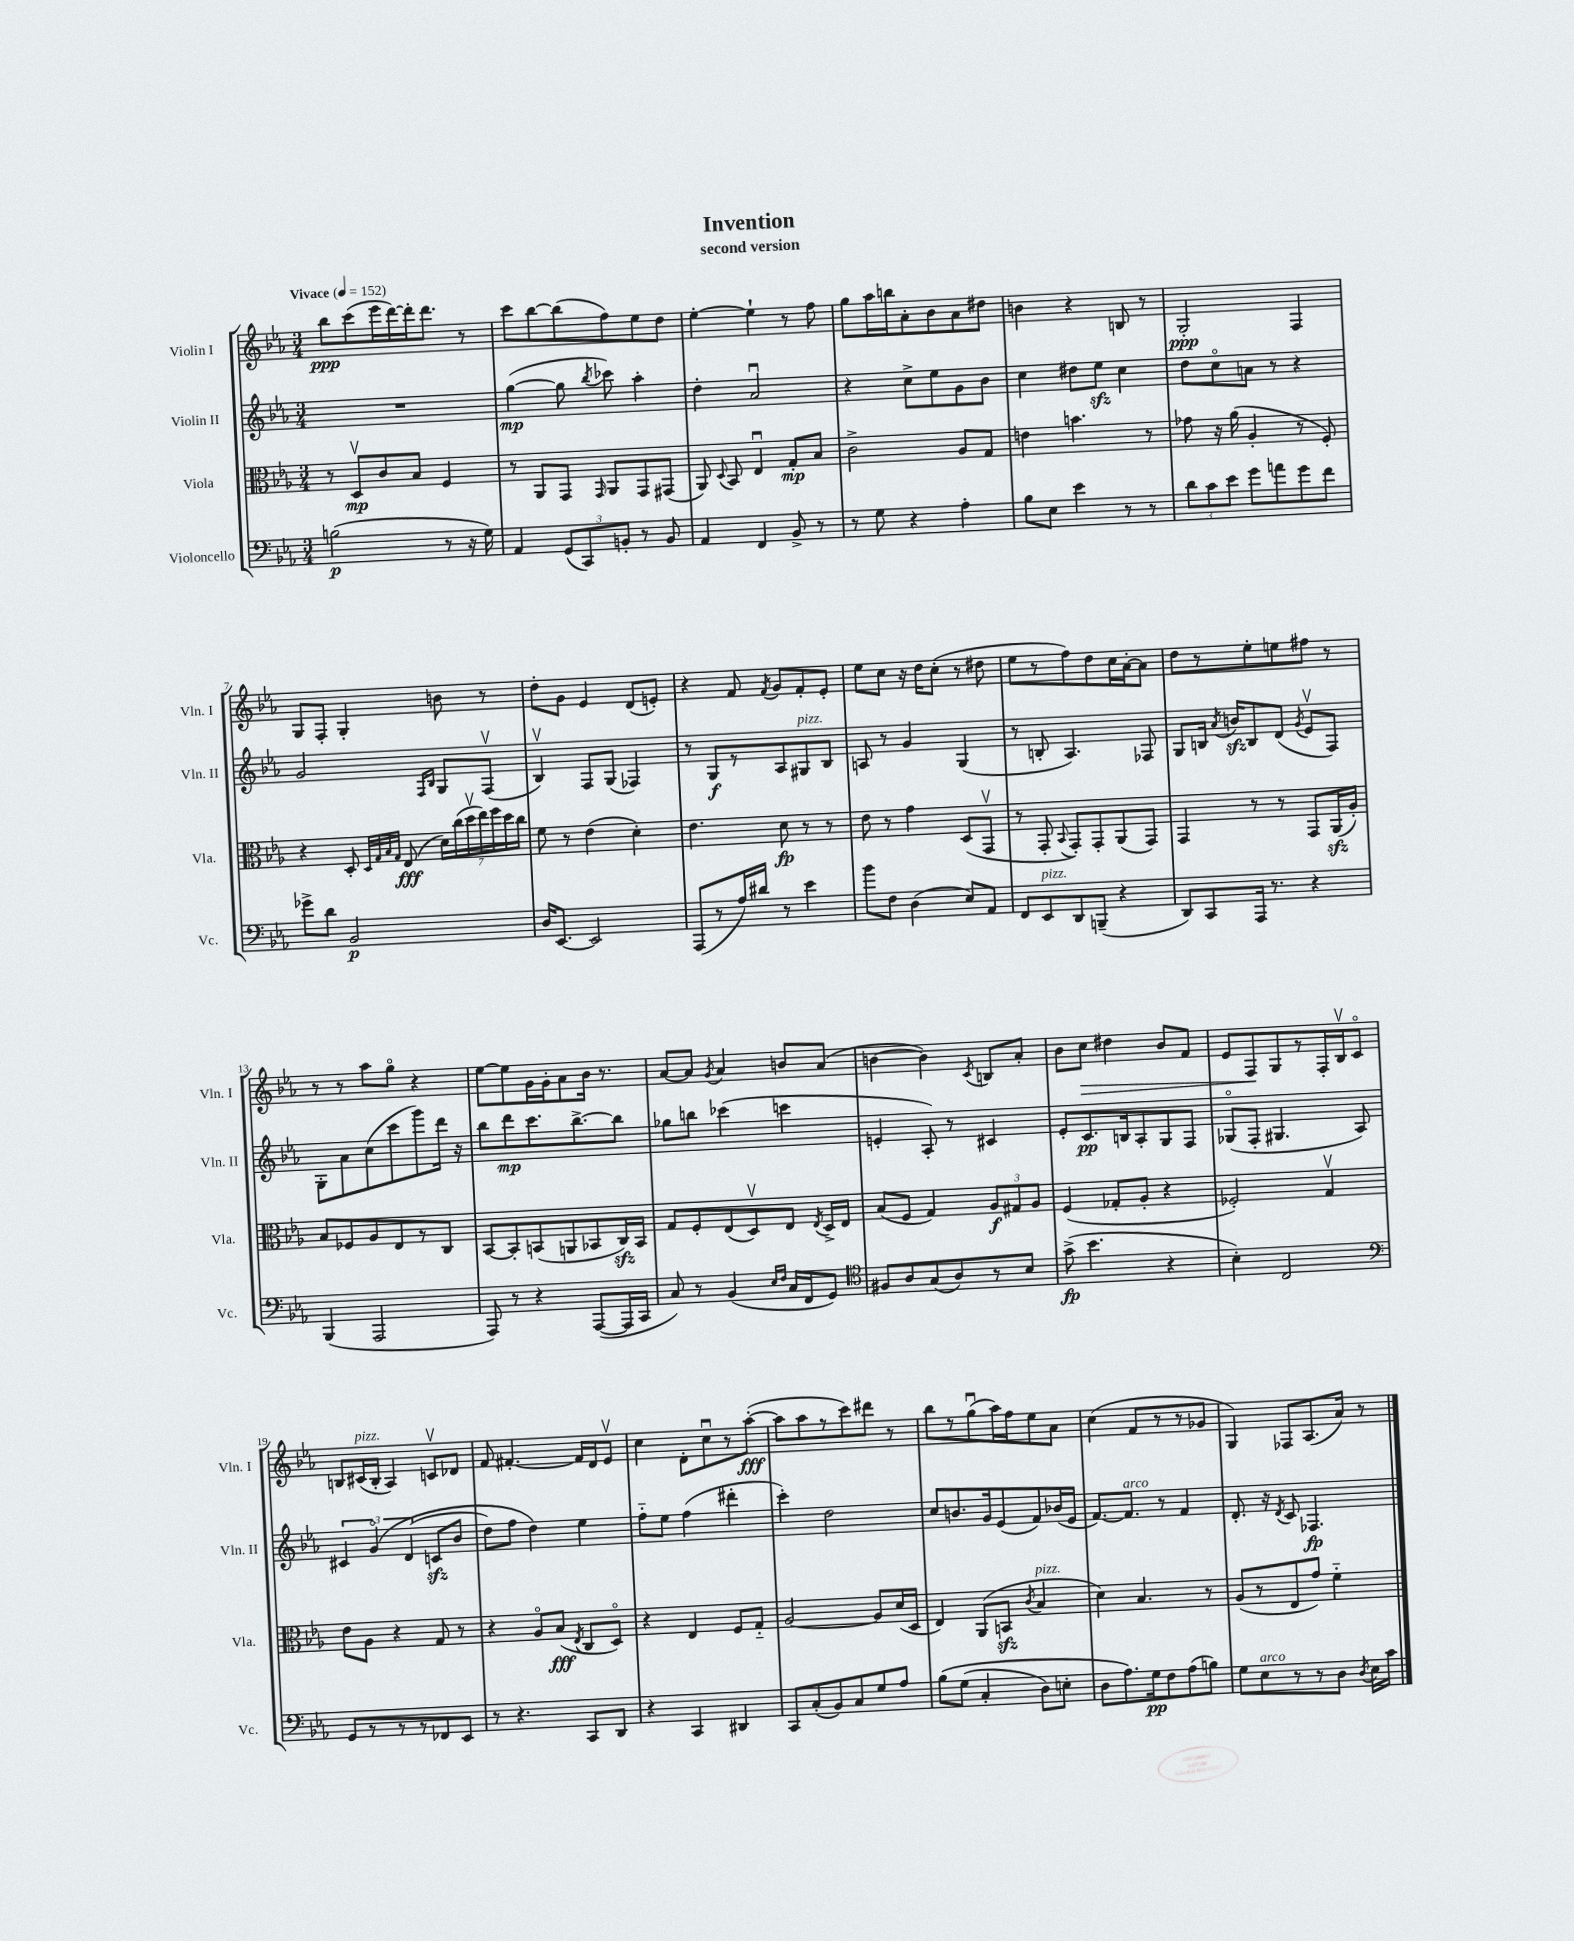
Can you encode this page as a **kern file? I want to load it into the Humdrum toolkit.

**kern	**kern	**kern	**kern
*staff4	*staff3	*staff2	*staff1
*clefF4	*clefC3	*clefG2	*clefG2
*k[b-e-a-]	*k[b-e-a-]	*k[b-e-a-]	*k[b-e-a-]
*M3/4	*M3/4	*M3/4	*M3/4
*MM152	*MM152	*MM152	*MM152
(2B\	8r	2.r	8bb-\L
.	8Dv/L	.	(8ccc\
.	8c/	.	16eee-\L
.	.	.	[16ddd\)
.	8B-/J	.	16ddd'\]J
.	.	.	8.ddd\J
8r	4F/	.	.
16r	.	.	8r
16G\)	.	.	.
=	=	=	=
4AA-/	8r	([4gg\	8ccc\L
.	8AA-/L	.	[8bb-\
(12GG/L	8GG/J	8gg\]	(8bb-\]
12CC/)	.	.	.
.	16qqGG/	8qbb-/	.
.	8AA-/L	8ccc-\)	8ff\)
12BB'/J	.	.	.
8r	8GG/	4aa-'\	8ee-\
8BB/	(8GG#/J	.	8dd\J
=	=	=	=
4AA-/	8AA-/)	4dd'\	[4ee-'\
.	8qqD/	.	.
.	8BB-/	.	.
4FF/	4E-u/	2a-u/	4ee-`\]
8BB-^/	8G'/L	.	8r
8r	8B-/J	.	8ff\
=	=	=	=
8r	2c^\	4r	8gg\L
8G\	.	.	16aa-\L
.	.	.	16bb\J
4r	.	8cc^\L	8a-'\
.	.	8ee-\	8b-\
4A-'\	8A-/L	8g\	8a-\
.	8G/J	8b-\J	8dd#\J
=	=	=	=
8B-\L	4e\	4cc\	4b\
8E-\J	.	.	.
4e-\	4.b\	8dd#\L	4r
.	.	8ee-\J	.
8r	.	4cc\	8B/
8r	8r	.	8r
=	=	=	=
12d\L	8g-\	8dd\L	2G'/
12c\	.	.	.
.	16r	8cco\	.
12e-\J	.	.	.
.	(16a-\	.	.
8g\L	4A-'/	8a\J	.
8a\	.	8r	.
8g\	8r	4r	4F/
8f\J	8F'/)	.	.
=	=	=	=
8g-^\L	4r	2g/	8G/L
8d\J	.	.	8F'/J
2BB-/	8D'/	.	4G'/
.	32qqD/LLL	.	.
.	32qqG/	.	.
.	32qqB-/	.	.
.	32qqG/JJJ	.	.
.	(8E-/	.	.
.	.	16qqF/LL	.
.	.	16qqB-/JJ	.
.	28d\LL)	8G/L	8b\
.	(28cc\	.	.
.	28ddv\	.	.
.	28ee-\)	.	.
.	.	(8Fv/J	8r
.	28ff\	.	.
.	28dd\	.	.
.	28cc\JJ	.	.
=	=	=	=
16D/LK	8f\	4B-v/)	8dd'\L
[8.EE-/J	.	.	.
.	8r	.	8g\J
2EE-/]	(4e-\	8F/L	4e-/
.	.	(8G/J	.
.	4d'\)	4F-/)	(8d/L
.	.	.	8e'/J)
=	=	=	=
(8AAA-/L	4.e-\	8r	4r
8r	.	8G/L	.
16A-/L)	.	8r	8f/
16d#/JJ	.	.	.
.	.	.	8qf/
8r	8d\	8A-/	8g/L
4e-\	8r	8G#/	8f'/
.	8r	8B-/J	8e-'/J
=	=	=	=
8b-\L	8e-\	8A/	8ee-\L
8F\J	8r	8r	8cc\J
(4D\	4g\	4g/	16r
.	.	.	16dd\LK
.	.	.	(8cc'\J
8E-/L)	(8D/L	(4G/	8r
8AA-/J	8GGv/J	.	8dd#\
=	=	=	=
8FF/L	8r	8r	8ee-\L
8EE-/	8GG'/	8B'/	8r
.	8qqBB-/	.	.
8DD/	8GG'/L)	4.A-/)	8ff\)
(8BBB~/J	8GG'/	.	8dd\
4r	(8AA-/	.	16cc\L
.	.	.	[16a-'\J
.	8GG/J)	8F-/	8a-\]J
=	=	=	=
8DD/L)	4GG/	8G/L	8dd\L
8CC/	.	16B/Jk	8r
.	.	8qa-/	.
.	.	16b/LK	.
16AAA-/Jk	8r	8B/	8ee-'\
8.r	.	.	.
.	8r	(8d/J	8ee\
.	.	8qg/	.
4r	8GG/L	8e-v/L	8ff#\J
.	(16AA-/L	8F/J)	8r
.	16A-'/JJ)	.	.
=	=	=	=
(4BBB-/	8B-/L	8G'\L	8r
.	8F-/	8a-\	8r
2AAA-/	8A-/	(8cc\	8aa-\L
.	8E-/	8ccc\	8ggo\J
.	8r	8ggg\)	4r
.	8C/J	16ddd\Jk	.
.	.	16r	.
=	=	=	=
8AAA-/)	[8BB-/L	8bb-\L	[8ee-\L
8r	8BB-'/]	8ddd\	8ee-\]
4r	(8BB/	8.ccc\	16g\L
.	.	.	16g'\J
.	8AA/	.	8a-\
.	.	[8.bb-^\	.
([8AAA-/L	8BB-/	.	16b-\Jk
.	.	.	8.r
16AAA-/]L	16C/L)	8bb-\]J	.
16CC/JJ	16BB-/JJ	.	.
=	=	=	=
8C/)	8G/L	8gg-\L	[8a-/L
8r	8F'/	8bb\J	8a-/]J
.	.	.	8qg/
(4BB-/	(8E-/	(4ccc-\	4a-/
.	8Dv/)	.	.
16qqE-/LL	.	.	.
16qqF/JJ	.	.	.
16C/LL	8E-/J	4ccc\	8b/L
16FF/J	.	.	.
.	8qE-/	.	.
8GG/J)	16D^/LL	.	(8a-/J
.	16E-/JJ	.	.
=	=	=	=
*clefC4	*	*	*
8F#/L	(8B-/L	4e'/	[4b\
8A-/	8F/J	.	.
(8G/	4G/)	8A-'/)	4b\])
8A-/)	.	8r	.
.	.	.	8qc/
8r	12A-/L	4c#/	8B/L
.	12G#/	.	.
8B-/J	.	.	8a-'/J
.	12A-/J	.	.
=	=	=	=
(8g^\	(4F/	8e-'/L	8b-\L
4.b-\	.	8.c/	8cc\J
.	8G-'/L	.	4dd#\
.	.	16B/k	.
.	8A-'/J	8A-'/	.
4r	4r	8G/	8b-/L
.	.	8F/J	8f/J
=	=	=	=
4B-'\)	2F-'/)	(8G-o/L	8e-/L
.	.	8F'/J	8F/
2C/	.	4.G#/	8G/
.	.	.	8r
.	4Gv/	.	16F'/L
.	.	.	16B-v/J
.	.	8A-/)	8co/J
=	=	=	=
*clefF4	*	*	*
8GG/L	8e-\L	6c#/	8B/L
8r	8A-\J	.	(16c#/L
.	.	&(6go/	.
.	.	.	16B'/JJ
8r	4r	.	4A-/)
.	.	(6d/	.
8r	.	.	.
8FF-/	8G/	8c/L	8cv/L
8EE-/J	8r	8b-/J	8d-/J
=	=	=	=
8r	4r	8dd\L)	8f/
4.r	.	8ff\J	[4.f#'/
.	8A-o/L	4dd\&)	.
.	(8B-/J	.	.
.	8qE-/	.	.
8CC/L	8C/L	4ee-\	16f#/]LL
.	.	.	16d/J
8DD/J	8Do/J)	.	8e-v/J
=	=	=	=
4r	4r	8ff'~\L	4cc\
.	.	8ee-\J	.
4CC/	4E-/	(4ff\	8d'\L
.	.	.	8ccu\
4DD#/	8F/L	4ddd#'\	8r
.	8G'~/J	.	([8aa-'\J
=	=	=	=
8CC/L	[2A-/	4ccc'\)	8aa-\]L
(8C'/	.	.	8aa-\
8BB-/)	.	2dd\	8r
8C/	.	.	8ccc\)
8G/	8A-/]L	.	8ddd#\J
8A-/J	(16d/L	.	8r
.	16D/JJ	.	.
=	=	=	=
&(8B-\L	4E-/)	8cc/L	8bb-\L
(8G\J	.	8.b/	8r
4C'/	(8AA-/L	.	(8ggu\
.	.	16g/k	.
.	8BB/J	(8e-/	16aa-\L)
.	.	.	16ff\J
.	8qc/	.	.
8D\L)	4B-/	8f/)	8ee-\
8E'\J	.	(16b-/L	8a-\J
.	.	16e-/JJ	.
=	=	=	=
8D\L	4d\)	[8.f/L)	(4cc\
8.A-\&)	.	.	.
.	.	8.f/]J	.
.	4.B-/	.	8f/L
16G\k	.	.	.
8F\	.	8r	8r
(8A-\	.	4f/	8r
8B\J)	8r	.	8g-/J
=	=	=	=
8G\L	(8A-/L	8.d'/	4G/)
8E-\	8r	.	.
.	.	16r	.
.	.	8qd/	.
8r	8E-/	8c/	8F-/L
8r	8g/J)	4.F-/	(8.A-/
8D\J	4f'~\	.	.
.	.	.	16a-/Jk)
8qD/	.	.	.
16E-\LL	.	.	8r
16c\JJ	.	.	.
==	==	==	==
*-	*-	*-	*-
